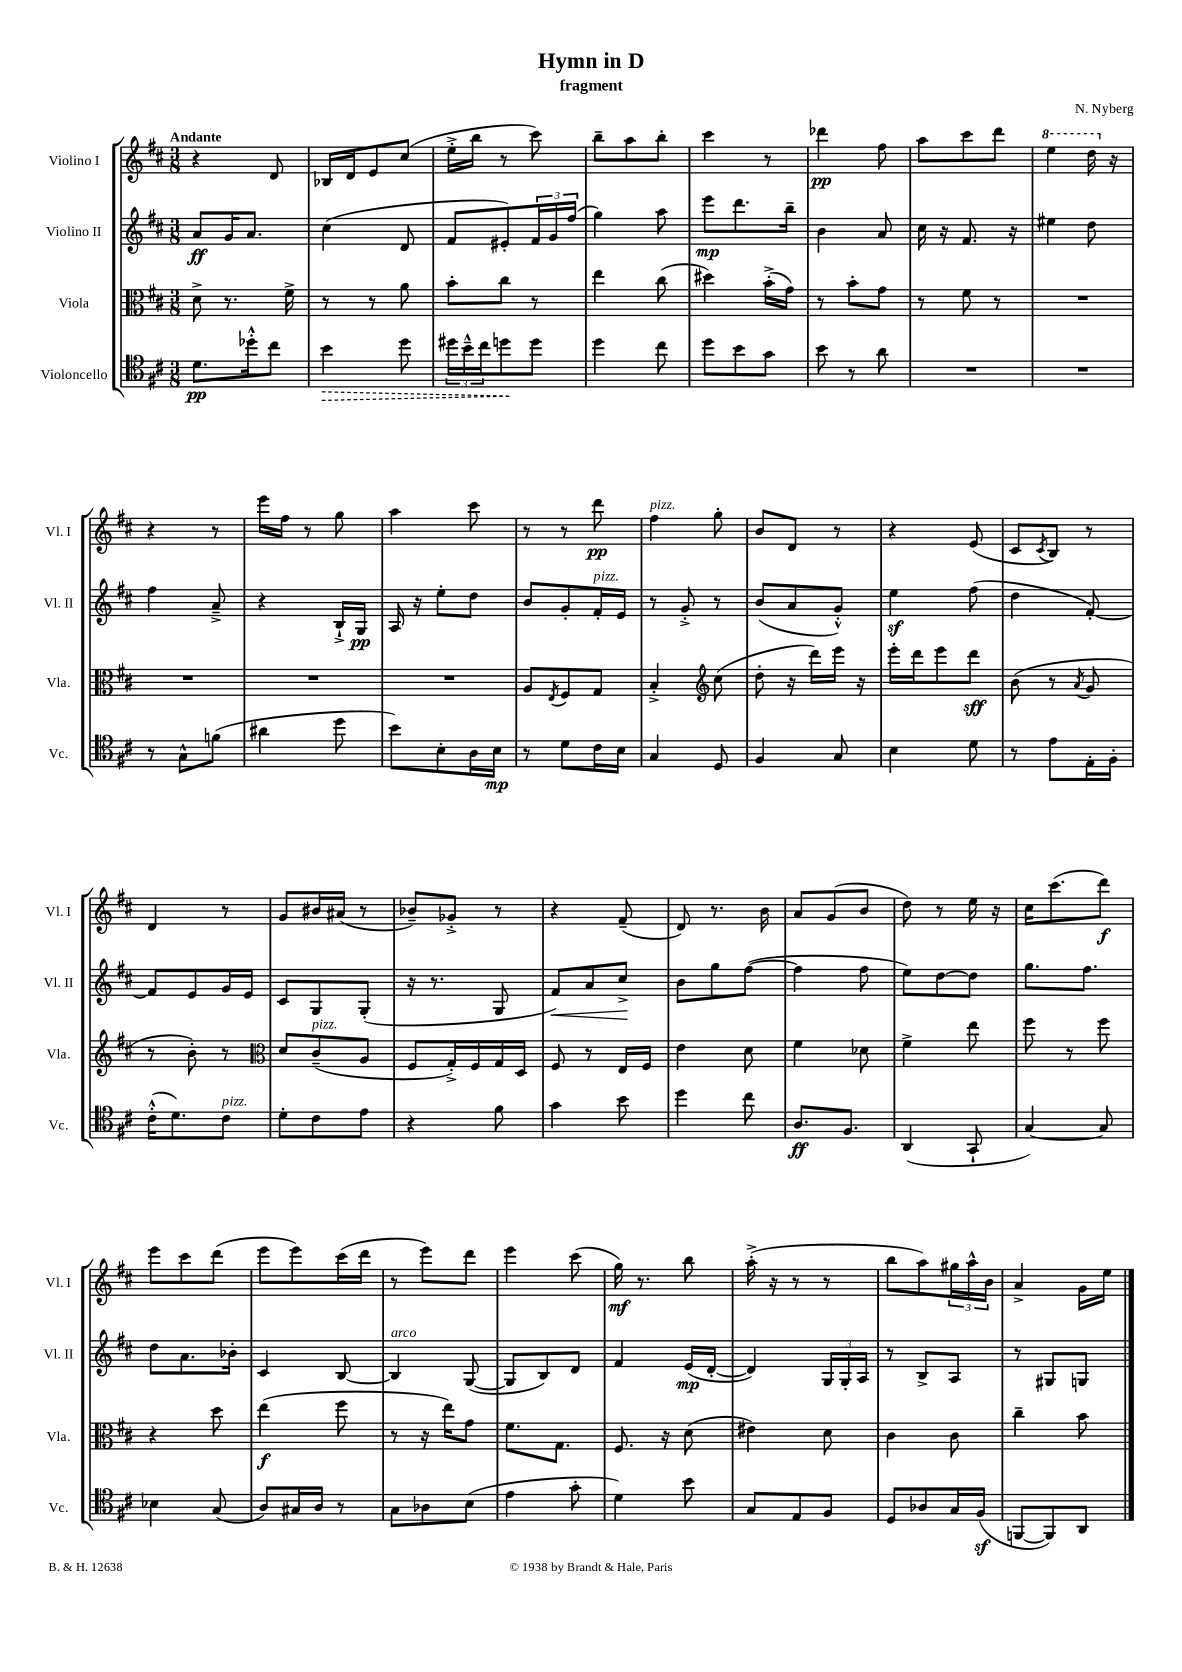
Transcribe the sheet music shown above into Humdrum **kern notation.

**kern	**kern	**kern	**kern
*staff4	*staff3	*staff2	*staff1
*clefC4	*clefC3	*clefG2	*clefG2
*k[f#c#]	*k[f#c#]	*k[f#c#]	*k[f#c#]
*M3/8	*M3/8	*M3/8	*M3/8
8.d	8d^	8a	4r
.	8.r	16g	.
16dd-'^^	.	8.a	.
8cc#	.	.	8d
.	16f#^	.	.
=	=	=	=
4b	8r	(4cc#	16B-
.	.	.	16d
.	8r	.	8e
8dd	8a	8d	(8cc#
=	=	=	=
24dd#	8b'	8f#	16ee'^
24b~^^	.	.	.
.	.	.	16bb
24cc#	.	.	.
8dd	8cc#	8e#')	8r
8dd	8r	24f#	8ccc#)
.	.	24g	.
.	.	(24ff#	.
=	=	=	=
4dd	4ee	4gg)	8bb~
.	.	.	8aa
8cc#	(8cc#	8aa	8bb'
=	=	=	=
8dd	4dd#)	8eee	4ccc#
8b	.	8.ddd	.
8g	(16b'^	.	8r
.	16g)	16bb~	.
=	=	=	=
8b	8r	4b	4ddd-
8r	8b'	.	.
8a	8g	8a	8ff#
=	=	=	=
4.r	8r	16cc#	8aa
.	.	16r	.
.	8f#	8.f#	8ccc#
.	8r	.	8ddd
.	.	16r	.
=	=	=	=
4.r	4.r	4ee#	4eee
.	.	8dd	16ddd
.	.	.	16r
=	=	=	=
8r	4.r	4ff#	4r
8G^^	.	.	.
(8f	.	8a~^	8r
=	=	=	=
4a#	4.r	4r	16eee
.	.	.	16ff#
.	.	.	8r
8dd	.	16B`^	8gg
.	.	16G	.
=	=	=	=
8b)	4.r	16A	4aa
.	.	16r	.
8B'	.	8ee'	.
16A	.	8dd	8ccc#
16B	.	.	.
=	=	=	=
8r	8A	8b	8r
.	8qE	.	.
8d	8F#	8g'	8r
16c#	8G	16f#'	8ddd
16B	.	16e	.
=	=	=	=
4G	4B'^	8r	4ff#
.	.	8g'^	.
*	*clefG2	*	*
8D	(8cc#	8r	8gg'
=	=	=	=
4F#	8dd'	(8b	8b
.	16r	8a	8d
.	16ddd)	.	.
8G	16eee	8g'^^)	8r
.	16r	.	.
=	=	=	=
4B	16eee'	4ee	4r
.	16ddd	.	.
.	8eee	.	.
8d	8ddd	(8ff#	(8e
=	=	=	=
8r	(8b	4dd	8c#
.	.	.	8qc#
8e	8r	.	8B)
.	8qa	.	.
16E'	8g	[8f#')	8r
16F#'	.	.	.
=	=	=	=
(16c#'^^	8r	8f#]	4d
8.d)	.	.	.
.	8b')	8e	.
8c#	8r	16g	8r
.	.	16e	.
=	=	=	=
*	*clefC3	*	*
8d'	8d	8c#	8g
8c#	(8c#~	8G	16b#
.	.	.	(16a#
8e	8A	(8G'	8r
=	=	=	=
4r	8F#	16r	8b-~)
.	.	8.r	.
.	16G'^)	.	8g-'^
.	16F#	.	.
8f#	16G	8G	8r
.	16D	.	.
=	=	=	=
4g	8F#	8f#)	4r
.	8r	8a	.
8b	16E	8cc#^	(8f#~
.	16F#	.	.
=	=	=	=
4dd	4e	8b	8d)
.	.	8gg	8.r
8cc#	8d	([8ff#	.
.	.	.	16b
=	=	=	=
8.A	4f#	4ff#]	8a
.	.	.	(8g
8.F#	.	.	.
.	8d-	8ff#	8b
=	=	=	=
(4AA	4f#^	8ee)	8dd)
.	.	[8dd	8r
8GG`	8ee	8dd]	16ee
.	.	.	16r
=	=	=	=
[4G)	8ff#	8.gg	16cc#
.	.	.	(8.ccc#
.	8r	.	.
.	.	8.ff#	.
8G]	8ff#	.	8ddd)
=	=	=	=
4B-	4r	8dd	8eee
.	.	8.a	8ccc#
(8G	8dd	.	(8ddd
.	.	16b-'	.
=	=	=	=
8A)	(4ee	4c#	8eee
16G#	.	.	8eee)
16A	.	.	.
8r	8ff#	[8B	(16ccc#
.	.	.	16ddd
=	=	=	=
8G	8r	4B]	8r
8A-	16r	.	8eee)
.	16ee)	.	.
(8B	8g	([8G	8ddd
=	=	=	=
4e	8.f#	8G]	4eee
.	.	8B)	.
.	8.G	.	.
8g'	.	8d	(8ccc#
=	=	=	=
4d)	8.F#	4f#	16gg)
.	.	.	8.r
.	16r	.	.
8b	(8d	(16e	8bb
.	.	[16d'	.
=	=	=	=
8G	4e#)	4d])	(16aa'^
.	.	.	16r
8E	.	.	8r
8F#	8d	24G	8r
.	.	24G'	.
.	.	24A	.
=	=	=	=
8D	4c#	8r	8bb
8A-	.	8B^	8aa)
16G	8c#	8A	24gg#
.	.	.	24aa^^
(16F#	.	.	.
.	.	.	24b
=	=	=	=
[8FF	4cc#~	8r	4a^
8FF])	.	8G#	.
8AA	8b	8G	16g
.	.	.	16ee
==	==	==	==
*-	*-	*-	*-
